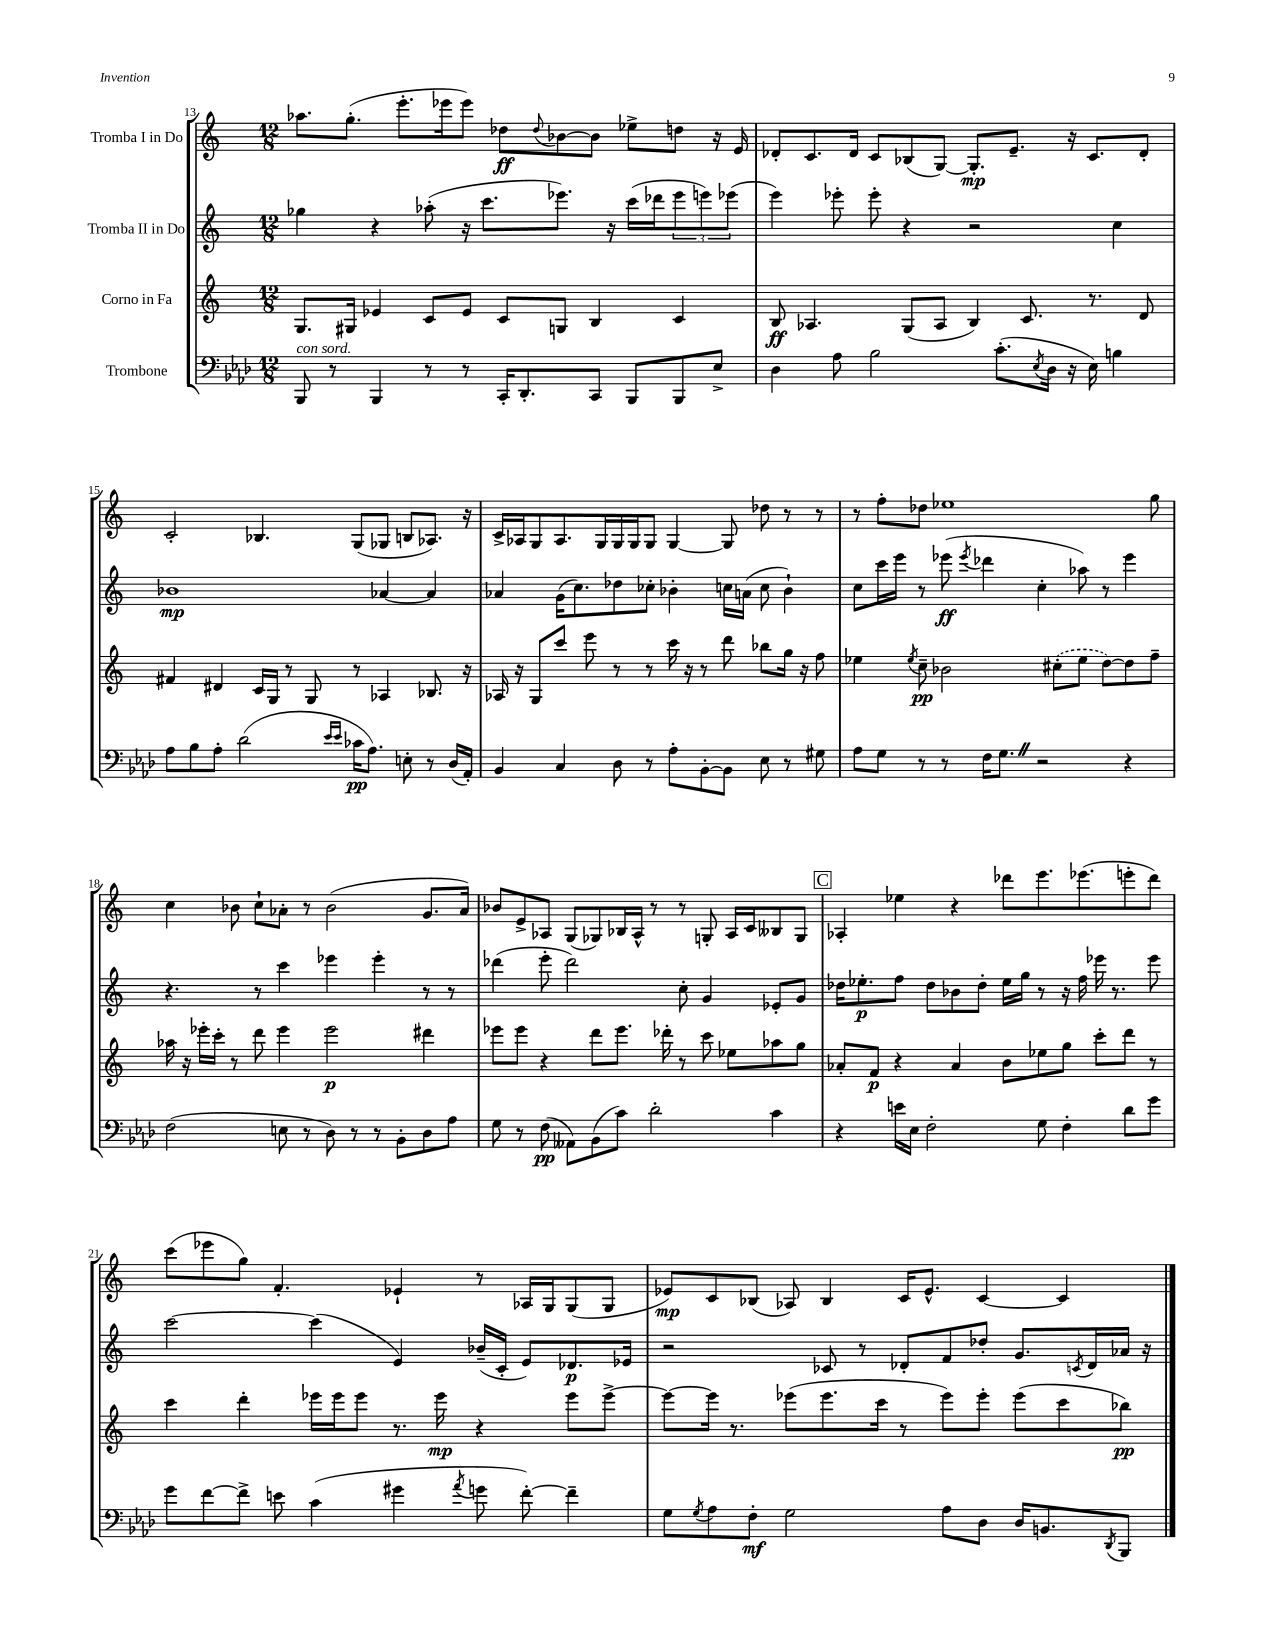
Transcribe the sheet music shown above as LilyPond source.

<<
\new StaffGroup <<
\new Staff = "s0" \with { instrumentName = "Tromba I in Do" } {
    \clef treble \key c \major \numericTimeSignature \time 12/8
    aes''8. g''8.-.( e'''8.-. ees'''16 ees'''8) des''8\ff \appoggiatura { des''8 } bes'8~ bes'8 ees''8-> d''8 r16 e'16 |
    des'8-. c'8. des'16 c'8 bes8( g8~) g8.-.\mp e'8.-- r16 c'8. des'8-. |
    c'2-. bes4. g8( ges8 b8 aes8.) r16 |
    c'16-> aes16 g8 aes8. g16 g16 g16 g8 g4~ g8 des''8 r8 r8 |
    r8 f''8-. des''8 ees''1 g''8 |
    c''4 bes'8 c''8-! aes'8-. r8 bes'2( g'8. aes'16) |
    bes'8 e'8-> aes8 g8( ges8) bes16 aes16-^ r8 r8 g8-. aes16 c'16 beses8 g8 |
    \mark \markup { \box "C" } aes4-. ees''4 r4 des'''8 e'''8. ees'''8.( e'''8-. des'''8) |
    c'''8( ees'''8 g''8) f'4.-. ees'4-! r8 aes16 g16 g8( g8 |
    ees'8\mp) c'8 bes8( aes8) bes4 c'16 ees'8.-^ c'4~ c'4 \bar "|." |
}
\new Staff = "s1" \with { instrumentName = "Tromba II in Do" } {
    \clef treble \key c \major \numericTimeSignature \time 12/8
    ges''4 r4 aes''8-.( r16 c'''8. ees'''8.) r16 c'''16( des'''16 \tuplet 3/2 { ees'''8 e'''8) ees'''8( } |
    e'''4) ees'''8-. ees'''8-. r4 r2 c''4 |
    bes'1\mp aes'4~ aes'4 |
    aes'4 g'16( c''8.) des''8 ces''8-. bes'4-. c''16 a'16( c''8 bes'4-!) |
    c''8 c'''16 e'''16 r8 ees'''8\ff( \acciaccatura { ees'''8 } des'''4 c''4-. aes''8) r8 ees'''4 |
    r4. r8 c'''4 ees'''4 ees'''4-. r8 r8 |
    des'''4( e'''8-. des'''2) c''8-. g'4 ees'8-. g'8 |
    \mark \markup { \box "C" } des''16 ees''8.-.\p f''8 des''8 bes'8 des''8-. ees''16 g''16 r8 r16 f''16 ees'''16 r8. ees'''8 |
    c'''2~ c'''4( e'4) bes'16--( c'16-. e'8) des'8.\p ees'16 |
    r2 ces'8 r8 des'8-. f'8 des''8-. g'8. \acciaccatura { c'8 } des'16 aes'16 r16 \bar "|." |
}
\new Staff = "s2" \with { instrumentName = "Corno in Fa" } {
    \clef treble \key c \major \numericTimeSignature \time 12/8
    g8. gis16 ees'4 c'8 ees'8 c'8 g8 b4 c'4 |
    b8\ff aes4. g8( aes8 b4) c'8. r8. d'8 |
    fis'4 dis'4 c'16 g16 r8 g8 r8 aes4 bes8. r16 |
    aes16 r16 g8 c'''8 e'''8 r8 r8 c'''16 r16 r8 d'''8 bes''8 g''16 r16 f''8 |
    ees''4 \acciaccatura { ees''8 } c''8--\pp bes'2 \once \slurDashed cis''8-.( ees''8 d''8~) d''8 f''8-- |
    aes''16 r16 ees'''16-. c'''16-. r8 d'''8 ees'''4 ees'''2\p dis'''4 |
    ees'''8 ees'''8 r4 d'''8 ees'''8. des'''16-. r8 c'''8 ees''8 aes''8 g''8 |
    \mark \markup { \box "C" } aes'8-. f'8\p r4 aes'4 b'8 ees''8 g''8 c'''8-. d'''8 r8 |
    c'''4 d'''4-. ees'''16 ees'''16 ees'''8 r8. ees'''16\mp r4 ees'''8 ees'''8~-> |
    ees'''8~ ees'''16 r8. ees'''8( ees'''8. c'''16 r8 ees'''8) ees'''8-. ees'''8( c'''8 bes''8\pp) \bar "|." |
}
\new Staff = "s3" \with { instrumentName = "Trombone" } {
    \clef bass \key aes \major \numericTimeSignature \time 12/8
    bes,,8^\markup { \italic "con sord." } r8 bes,,4 r8 r8 c,16-. des,8.-. c,8 bes,,8 bes,,8 ees8-> |
    des4 aes8 bes2 c'8.-.( \acciaccatura { ees8 } des16 r16 ees16) b4 |
    aes8 bes8 aes8-. des'2( \grace { ees'16 ees'16 } ces'16\pp aes8.) e8-. r8 des16( aes,16-.) |
    bes,4 c4 des8 r8 aes8-. bes,8~-. bes,8 ees8 r8 gis8 |
    aes8 g8 r8 r8 f16 g8. \once \override BreathingSign.text = \markup { \musicglyph "scripts.caesura.straight" } \breathe r2 r4 |
    f2( e8 r8 des8) r8 r8 bes,8-. des8 aes8 |
    g8 r8 f8\pp( aeses,8) bes,8( c'8) des'2-. c'4 |
    \mark \markup { \box "C" } r4 e'16 ees16 f2-. g8 f4-. des'8 g'8 |
    g'8 f'8~ f'8-> e'8 c'4( gis'4 \acciaccatura { aes'8 } g'8 f'8~-.) f'4-- |
    g8 \acciaccatura { g8 } aes8 f8-.\mf g2 aes8 des8 des16 b,8. \acciaccatura { des,8 } bes,,8 \bar "|." |
}
>>
>>
\layout { \context { \Score currentBarNumber = #13 } }
